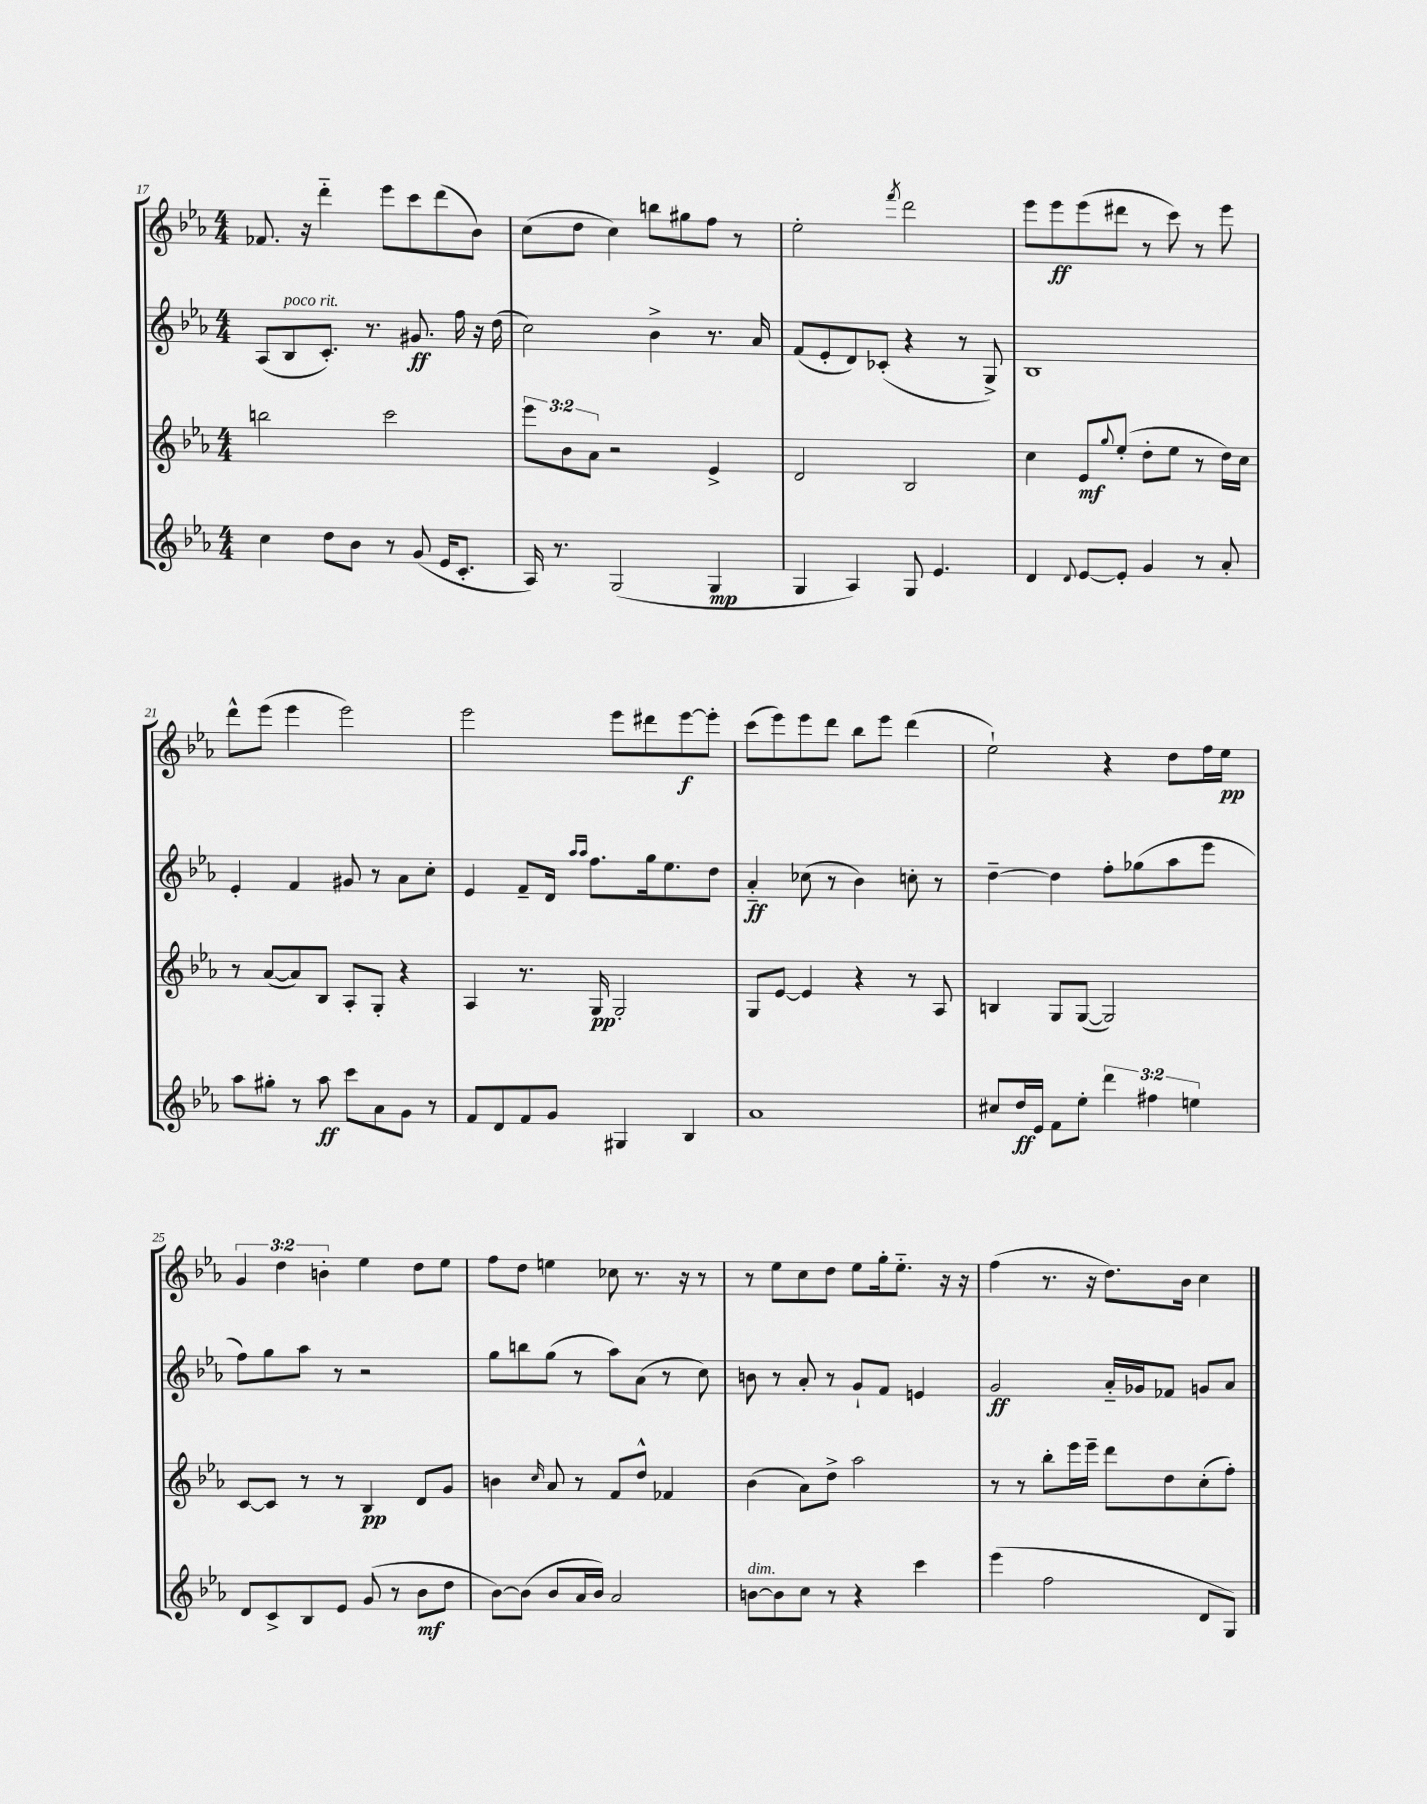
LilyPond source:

<<
\new StaffGroup <<
\new Staff = "s0" {
    \clef treble \key ees \major \numericTimeSignature \time 4/4 \override Staff.TupletNumber.text = #tuplet-number::calc-fraction-text
    fes'8. r16 d'''4-_ ees'''8 c'''8 d'''8( bes'8) |
    c''8( d''8 c''4) b''8 gis''8 f''8 r8 |
    ees''2-. \acciaccatura { f'''8 } d'''2 |
    ees'''8 ees'''8\ff ees'''8( dis'''8 r8 c'''8) r8 ees'''8 |
    d'''8-^ ees'''8( ees'''4 ees'''2) |
    ees'''2 ees'''8 dis'''8 ees'''8~\f ees'''8-. |
    c'''8( ees'''8) ees'''8 d'''8 bes''8 ees'''8 d'''4( |
    ees''2-!) r4 d''8 f''16 ees''16\pp |
    \tuplet 3/2 { g'4 d''4 b'4-. } ees''4 d''8 ees''8 |
    f''8 d''8 e''4 ces''8 r8. r16 r8 |
    r8 ees''8 c''8 d''8 ees''8 g''16-. ees''8.-_ r16 r16 |
    f''4( r8. r16 d''8.) bes'16 c''4 \bar "|." |
}
\new Staff = "s1" {
    \clef treble \key ees \major \numericTimeSignature \time 4/4
    aes8( bes8^\markup { \italic "poco rit." } c'8.-.) r8. gis'8.\ff f''16 r16 d''16( |
    c''2) bes'4-> r8. aes'16 |
    f'8( ees'8-. d'8) ces'8-.( r4 r8 g8->) |
    bes1 |
    ees'4-. f'4 gis'8 r8 aes'8 c''8-. |
    ees'4 f'8-- d'16 \grace { aes''16 aes''16 } f''8. g''16 ees''8. d''8 |
    aes'4-_\ff ces''8( r8 bes'4) c''8-. r8 |
    d''4~-- d''4 f''8-. ges''8( aes''8 ees'''8 |
    f''8) g''8 aes''8 r8 r2 |
    g''8 b''8 g''8( r8 aes''8) aes'8( r8 c''8) |
    b'8 r8 aes'8-. r8 g'8-! f'8 e'4 |
    g'2\ff aes'16-_ ges'16 fes'8 g'8 aes'8 \bar "|." |
}
\new Staff = "s2" {
    \clef treble \key ees \major \numericTimeSignature \time 4/4 \override Staff.TupletNumber.text = #tuplet-number::calc-fraction-text
    b''2 c'''2 |
    \tuplet 3/2 { ees'''8 bes'8 aes'8 } r2 ees'4-> |
    d'2 bes2 |
    c''4 ees'8\mf \appoggiatura { g''8 } ees''8-.( d''8-. ees''8 r8 d''16) c''16 |
    r8 aes'8~( aes'8) bes8 aes8-. g8-. r4 |
    aes4 r8. g16\pp g2-. |
    g8 ees'8~ ees'4 r4 r8 aes8 |
    b4 g8 g8~( g2) |
    c'8~ c'8 r8 r8 bes4\pp d'8 g'8 |
    b'4 \grace { c''16 } aes'8 r8 f'8 d''8-^ fes'4 |
    bes'4( aes'8) d''8-> aes''2 |
    r8 r8 bes''8-. ees'''16 ees'''16-- d'''8 d''8 c''8-.( f''8-.) \bar "|." |
}
\new Staff = "s3" {
    \clef treble \key ees \major \numericTimeSignature \time 4/4 \override Staff.TupletNumber.text = #tuplet-number::calc-fraction-text
    c''4 d''8 bes'8 r8 g'8( ees'16 c'8.-. |
    aes16) r8. g2( g4\mp |
    g4 aes4) g8 ees'4. |
    d'4 \appoggiatura { d'8 } ees'8~ ees'8-. g'4 r8 aes'8-. |
    aes''8 gis''8-. r8 aes''8\ff c'''8 aes'8 g'8 r8 |
    f'8 d'8 f'8 g'8 gis4 bes4 |
    aes'1 |
    cis''8 d''16\ff ees'16 f'8 ees''8-. \tuplet 3/2 { d'''4 fis''4 e''4 } |
    d'8 c'8-> bes8 ees'8 g'8( r8 bes'8\mf d''8 |
    bes'8~) bes'8( bes'8 aes'16 bes'16) aes'2 |
    b'8~^\markup { \italic "dim." } b'8 c''8 r8 r4 c'''4 |
    ees'''4( f''2 d'8 g8) \bar "|." |
}
>>
>>
\layout { \context { \Score currentBarNumber = #17 } }
